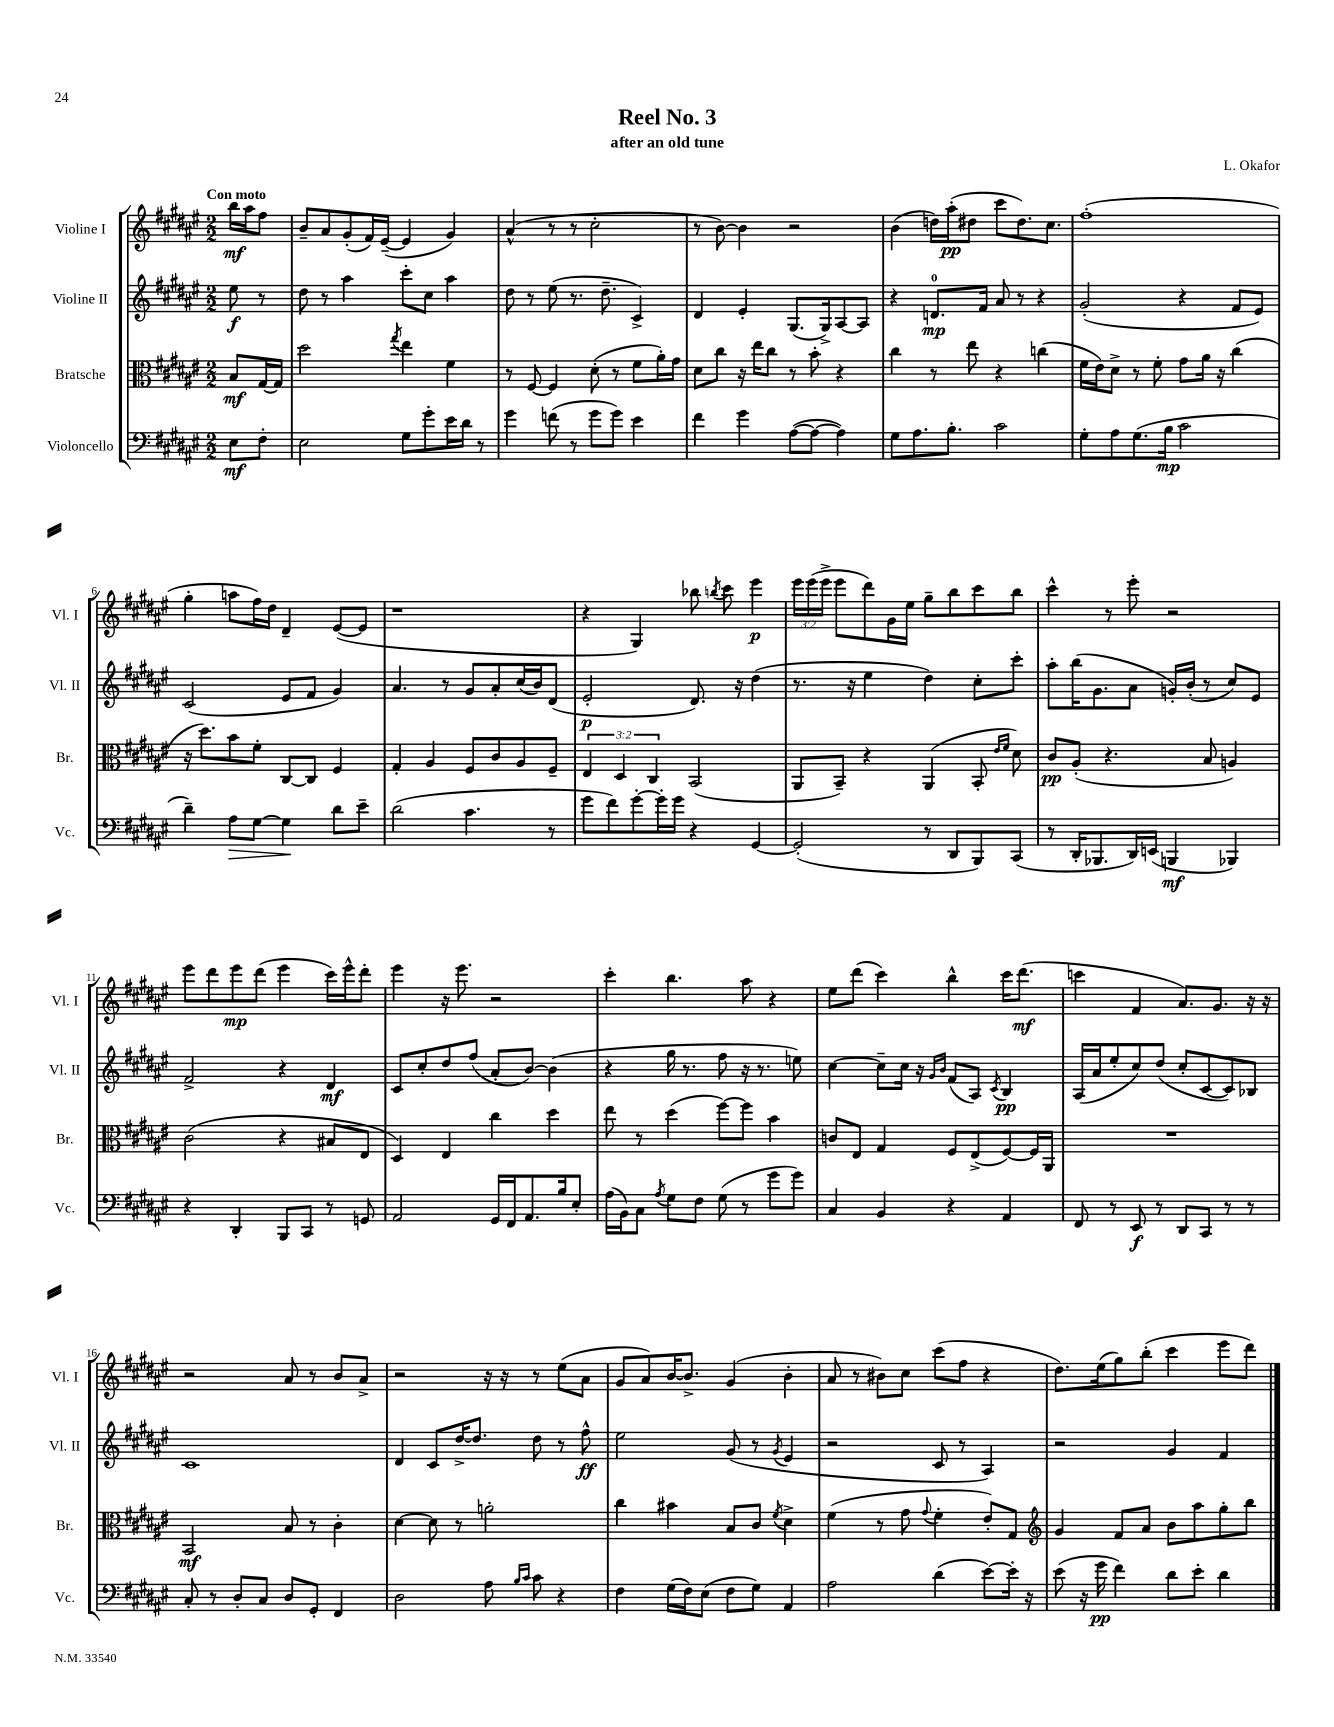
\header { title = "Reel No. 3" composer = "L. Okafor" subtitle = "after an old tune" }
<<
\new StaffGroup <<
\new Staff = "s0" \with { instrumentName = "Violine I" shortInstrumentName = "Vl. I" } {
    \clef treble \key fis \major \numericTimeSignature \time 2/2 \override Staff.TupletNumber.text = #tuplet-number::calc-fraction-text \partial 4 \tempo "Con moto"
    \autoBeamOff b''16[\mf ais''16 fis''8] |
    b'8[-- ais'8 gis'8-.( fis'16) eis'16]~--( eis'4 gis'4) |
    ais'4-^( r8 r8 cis''2-. |
    r8 b'8~) b'4 r2 |
    b'4( d''16[) ais''16-.\pp( dis''8] cis'''8[ dis''8.) cis''8.] |
    fis''1-.( |
    gis''4-. a''8[ fis''16) dis''16] dis'4-- eis'8[~( eis'8] |
    r1 |
    r4 gis4) bes''8 \acciaccatura { b''8 } cis'''8 eis'''4\p |
    \tuplet 3/2 { eis'''16[ eis'''16( eis'''16]-> } eis'''8[ dis'''8) gis'16 eis''16] gis''8[-- b''8 cis'''8 b''8] |
    cis'''4-^ r8 eis'''8-. r2 |
    eis'''8[ dis'''8 eis'''8\mp dis'''8]( eis'''4 cis'''16[) eis'''16-^ dis'''8]-. |
    eis'''4 r16 eis'''8. r2 |
    cis'''4-. b''4. ais''8 r4 |
    eis''8[ dis'''8]( cis'''4) b''4-^ cis'''16[ dis'''8.]\mf( |
    c'''4 fis'4 ais'8.[) gis'8.] r16 r16 |
    r2 ais'8 r8 b'8[ ais'8]-> |
    r2 r16 r16 r8 eis''8[( ais'8] |
    gis'8[ ais'8) b'16~ b'8.]-> gis'4( b'4-. |
    ais'8 r8 bis'8[) cis''8] cis'''8[( fis''8] r4 |
    dis''8.[) eis''16( gis''8) b''8]-.( cis'''4 eis'''8[ dis'''8]) \bar "|." |
}
\new Staff = "s1" \with { instrumentName = "Violine II" shortInstrumentName = "Vl. II" } {
    \clef treble \key fis \major \numericTimeSignature \time 2/2 \partial 4
    \autoBeamOff eis''8\f r8 |
    dis''8 r8 ais''4 cis'''8[-. cis''8] ais''4 |
    dis''8 r8 eis''8( r8. dis''8.-- cis'4->) |
    dis'4 eis'4-. gis8.[( gis16->) ais8~ ais8] |
    r4 d'8.[-0\mp fis'16] ais'8 r8 r4 |
    gis'2-.( r4 fis'8[ eis'8]) |
    cis'2( eis'8[ fis'8] gis'4) |
    ais'4. r8 gis'8[ ais'8-. cis''16( b'16) dis'8]( |
    eis'2-.\p dis'8.) r16 dis''4( |
    r8. r16 eis''4 dis''4) cis''8[-. cis'''8]-. |
    ais''8[-. b''16( gis'8. ais'8] g'16[-.) b'16]-.( r8 cis''8[) eis'8] |
    fis'2-> r4 dis'4\mf |
    cis'8[ cis''8-. dis''8 fis''8]( ais'8[-. b'8]~) b'4( |
    r4 gis''16 r8. fis''8 r16 r8. e''8) |
    cis''4~ cis''8[-- cis''16] r16 \grace { gis'16[ b'16] } fis'8[( ais8]) \acciaccatura { cis'8 } b4\pp |
    ais16[( ais'16 eis''8-. cis''8) dis''8]( cis''8[-. cis'8~ cis'8) bes8] |
    cis'1 |
    dis'4 cis'8[ dis''16~-> dis''8.] dis''8 r8 fis''8-^\ff |
    eis''2 gis'8( r8 \acciaccatura { gis'8 } eis'4 |
    r2 cis'8 r8 ais4) |
    r2 gis'4 fis'4 \bar "|." |
}
\new Staff = "s2" \with { instrumentName = "Bratsche" shortInstrumentName = "Br." } {
    \clef alto \key fis \major \numericTimeSignature \time 2/2 \override Staff.TupletNumber.text = #tuplet-number::calc-fraction-text \partial 4
    \autoBeamOff b8[\mf gis16~ gis16] |
    dis''2 \acciaccatura { gis''8 } eis''4 fis'4 |
    r8 fis8~ fis4 dis'8-.( r8 fis'8[ ais'16-.) gis'16] |
    dis'8[ cis''8] r16 eis''16[ cis''8] r8 b'8-. r4 |
    cis''4 r8 eis''8 r4 c''4( |
    fis'16[ eis'16) dis'8]-> r8 fis'8-. gis'8[ ais'16] r16 cis''4( |
    r16 dis''8.[) b'8 fis'8]-. cis8[~ cis8] fis4 |
    gis4-. ais4 fis8[ cis'8 ais8 fis8]-- |
    \tuplet 3/2 { eis4 dis4 cis4 } b,2( |
    ais,8[ b,8]--) r4 ais,4( b,8-. \grace { eis'16[ fis'16] } dis'8) |
    cis'8[\pp ais8]-.( r4. b8 a4) |
    cis'2( r4 bis8[ eis8] |
    dis4) eis4 cis''4 dis''4 |
    eis''8 r8 dis''4( fis''8[~) fis''8] b'4 |
    c'8[ eis8] gis4 fis8[ eis8->( fis8~) fis16 ais,16] |
    R1 |
    b,2\mf b8 r8 cis'4-. |
    dis'4~ dis'8 r8 a'2-. |
    cis''4 bis'4 b8[ cis'8] \acciaccatura { fis'8 } dis'4-> |
    fis'4( r8 gis'8 \appoggiatura { gis'8 } fis'4-. eis'8[-.) gis8] |
    \clef treble gis'4 fis'8[ ais'8] b'8[ ais''8 gis''8-. b''8] \bar "|." |
}
\new Staff = "s3" \with { instrumentName = "Violoncello" shortInstrumentName = "Vc." } {
    \clef bass \key fis \major \numericTimeSignature \time 2/2 \partial 4
    \autoBeamOff eis8[\mf fis8]-. |
    eis2 gis8[ gis'8-. eis'16 dis'16] r8 |
    gis'4 f'8( r8 gis'8[ gis'8]) eis'4 |
    fis'4 gis'4 ais8[~( ais8]~ ais4) |
    gis8[ ais8. b8.]-. cis'2 |
    gis8[-. ais8 gis8.( b16]\mp cis'2 |
    dis'4--) ais8[\> gis8]~ gis4\! dis'8[ eis'8]-- |
    dis'2( cis'4. r8 |
    gis'8[ fis'8) gis'8~-. gis'16-. gis'16] r4 gis,4~ |
    gis,2-.( r8 dis,8[ b,,8) cis,8]( |
    r8 dis,16[-. bes,,8. dis,16) e,16]( b,,4\mf bes,,4) |
    r4 dis,4-. b,,8[ cis,8] r8 g,8 |
    ais,2 gis,16[ fis,16 ais,8. b16 eis8]-. |
    ais16[( b,16) cis8] \acciaccatura { ais8 } gis8[ fis8] gis8( r8 gis'8[ gis'8]) |
    cis4 b,4 r4 ais,4 |
    fis,8 r8 eis,8\f r8 dis,8[ cis,8] r8 r8 |
    cis8-. r8 dis8[-. cis8] dis8[ gis,8]-. fis,4 |
    dis2 ais8 \grace { b16[ cis'16] } cis'8 r4 |
    fis4 gis16[( fis16) eis8]( fis8[ gis8]) ais,4 |
    ais2 dis'4( eis'8[~) eis'16]-. r16 |
    eis'8( r16 gis'16\pp fis'4) dis'8[ eis'8]-. dis'4 \bar "|." |
}
>>
>>
